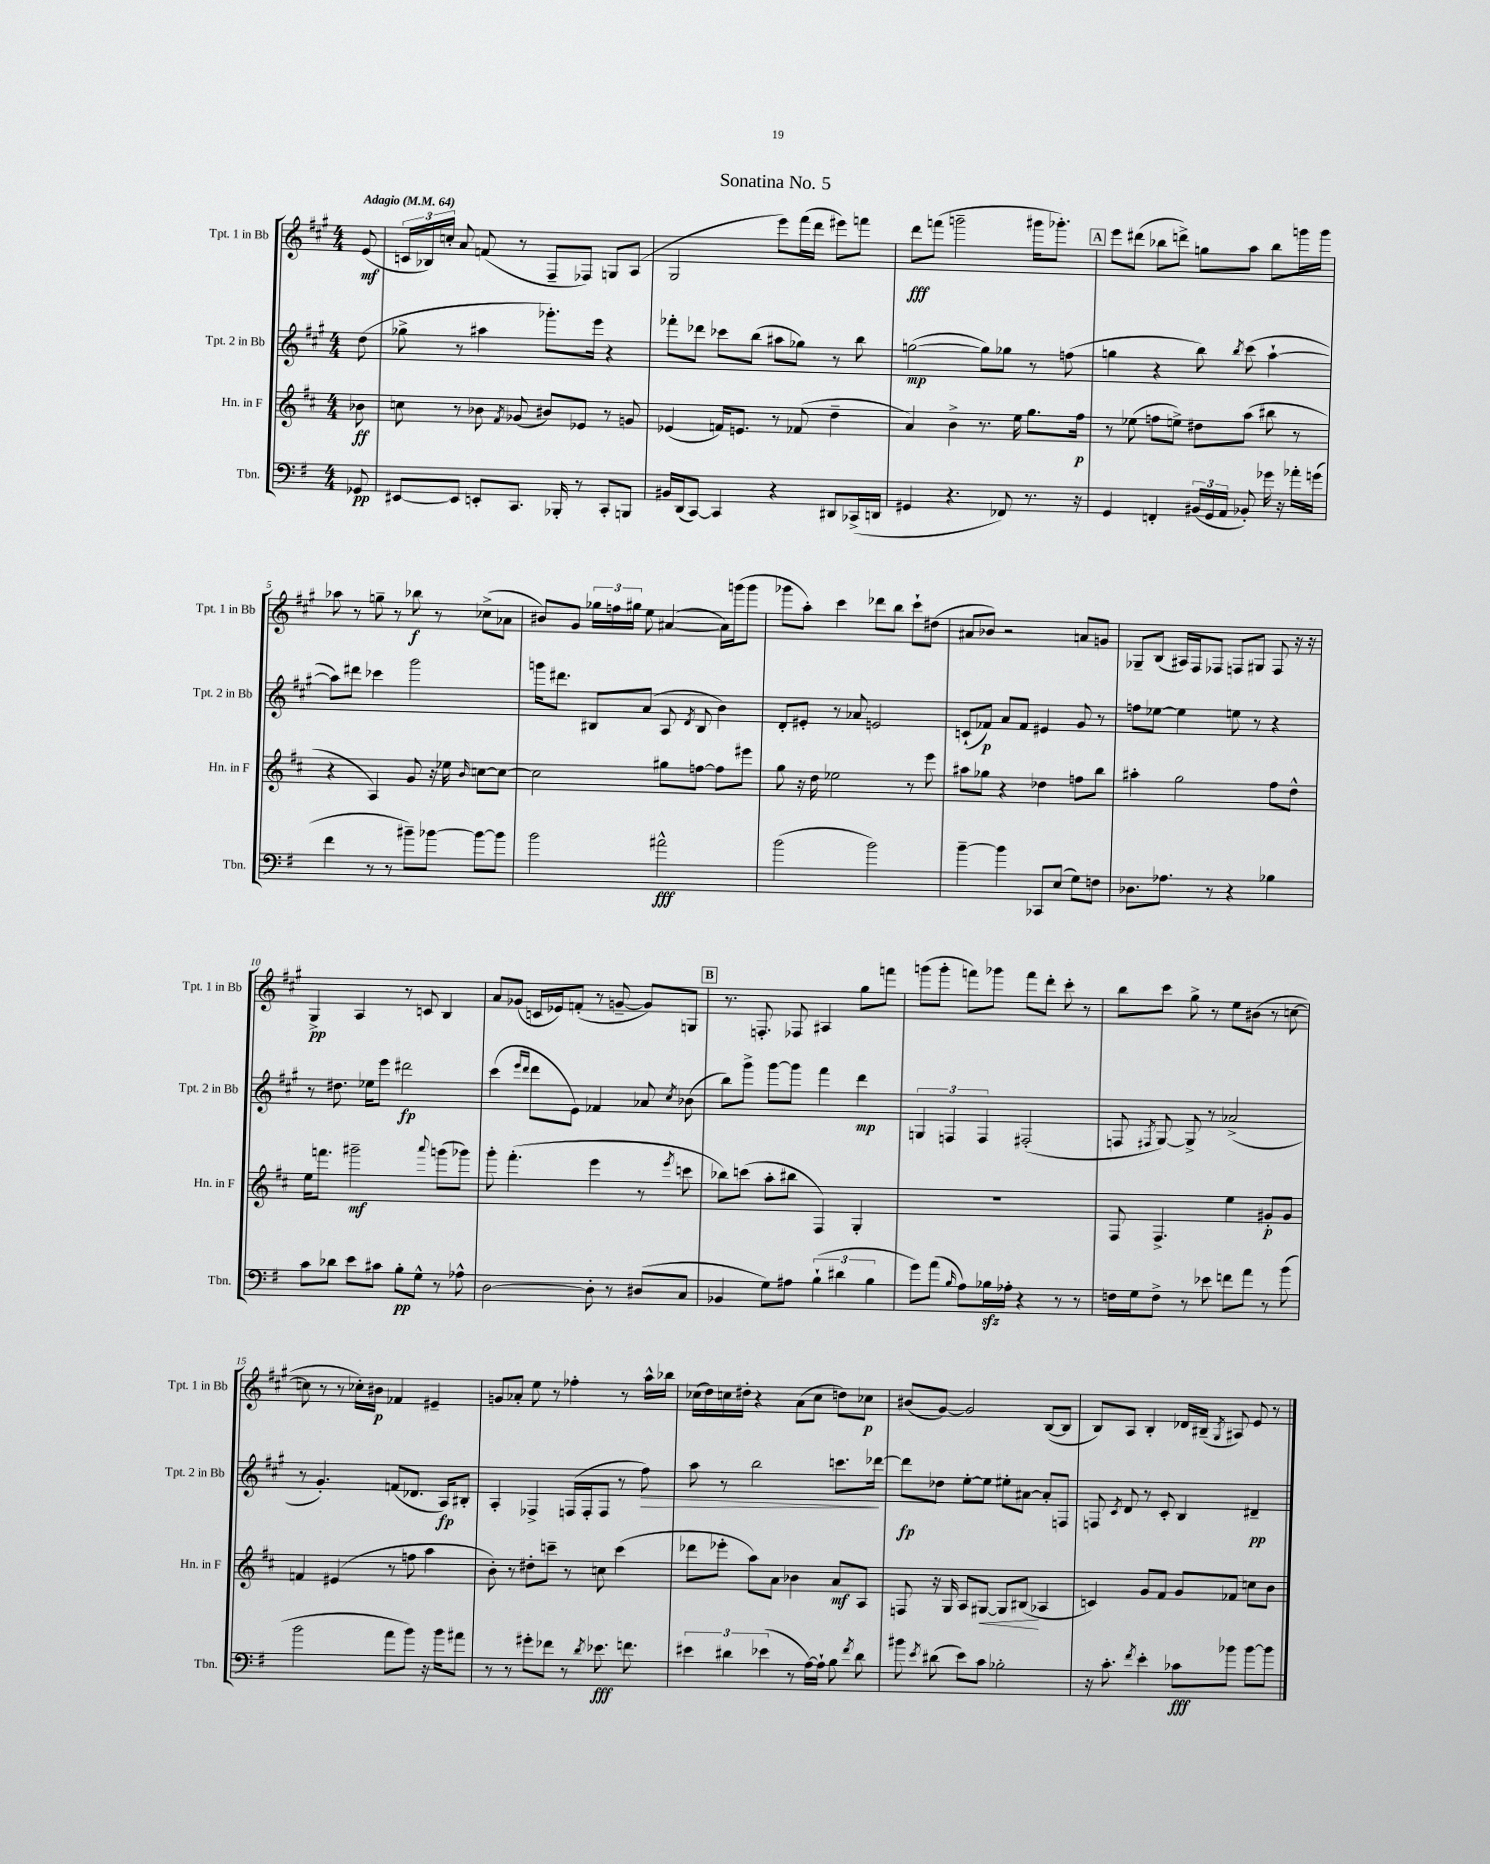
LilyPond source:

\header { title = "Sonatina No. 5" }
<<
\new StaffGroup <<
\new Staff = "s0" \with { instrumentName = "Tpt. 1 in Bb" shortInstrumentName = "Tpt. 1 in Bb" } {
    \clef treble \key a \major \numericTimeSignature \time 4/4 \partial 8 \tempo "Adagio" 4 = 64
    \autoBeamOff e'8\mf( |
    \tuplet 3/2 { c'16[ bes16) c''16]-. } a'8 f'8( r8 fis8[-- fes8]) g8[ a8]( |
    gis2 e'''8[) fis'''16( d'''16] eis'''8[) f'''8] |
    d'''8[\fff f'''8]( g'''2-- gis'''16[ ges'''8.]-.) |
    \mark \markup { \box "A" } e'''8[ dis'''8]( bes''8[ d'''8]->) g''8[ a''8] bes''8[ g'''16 g'''16] |
    aes''8 r8 g''8-- r8 bes''8\f r8 ces''8[->( aes'8] |
    bis'8[) gis'8] \tuplet 3/2 { ges''16[ f''16 gis''16] } e''8 ais'4~( ais'16[) g'''16( g'''8] |
    ges'''8[ a''8]-.) cis'''4 des'''8[ b''8] cis'''8[-! dis''8]( |
    ais'8[ bes'8]) r2 a'8[ g'8] |
    ges8[-- b8]( ais16[) fis16 fes8] f8[ gis8] f8 r16 r16 |
    gis4->\pp a4 r8 c'8 b4 |
    a'8[ ges'8]( c'16[ ees'16) f'8]-.( r8 g'8~-- g'8[) g8] |
    \mark \markup { \box "B" } r8. f8.-. fes8 ais4 gis''8[ f'''8] |
    g'''8[( g'''8]-. f'''8[) ges'''8] f'''8[ d'''8]-. cis'''8-. r8 |
    b''8[ cis'''8] gis''8-> r8 e''8[ bis'8]( r8 c''8~ |
    c''8 r8 r8 ces''16[-.) bis'16]\p fes'4 eis'4-- |
    g'8[ aes'8]-. e''8 r8 fes''4-. r8 a''16[-^ bes''16] |
    ces''16[( d''16) c''16 dis''16]-. r4 a'8[( c''8] d''8[) ces''8]\p |
    bis'8[( gis'8]~) gis'2 b8[~( b8] |
    b8[) a8] b4-. des'16[ bis16]--( \acciaccatura { gis8 } ais8) e'8 r8 \bar "|." |
}
\new Staff = "s1" \with { instrumentName = "Tpt. 2 in Bb" shortInstrumentName = "Tpt. 2 in Bb" } {
    \clef treble \key a \major \numericTimeSignature \time 4/4 \partial 8
    \autoBeamOff d''8( |
    ges''8-> r8 ais''4 ges'''8.[-.) e'''16] r4 |
    fes'''8[-. des'''8] ces'''8[ b''8]( ais''8[ ges''8]) r8 b''8 |
    g''2~\mp( g''8[) ges''8] r8 f''8( |
    \mark \markup { \box "A" } g''4 r4 b''8) \acciaccatura { b''8 } cis'''8( a''4~-! |
    a''8[) dis'''8] ces'''4 gis'''2 |
    g'''16[ dis'''8.] bis8[ a'8]( a8 \acciaccatura { d'8 } bis8 b'4) |
    d'8[-. eis'8]-. r8 aes'8 e'2 |
    c'8[-!( fes'8]\p) a'8[ fes'8] eis'4 gis'8 r8 |
    f''8[ ees''8]~ ees''4 e''8 r8 r4 |
    r8 dis''8. ees''16[ e'''8] dis'''2\fp |
    cis'''4( \grace { e'''16[ d'''16] } d'''8[ e'8]) fes'4 aes'8 \acciaccatura { cis''8 } bes'8( |
    \mark \markup { \box "B" } b''8[) gis'''8]-> gis'''8[~ gis'''8] fis'''4 d'''4\mp |
    \tuplet 3/2 { g4 f4 f4 } fis2-.( |
    f8 \acciaccatura { fis8 } gis8~) gis8-> r8 aes'2->( |
    r8 gis'4.-.) f'8[( des'8.] a16[\fp) bis8]-. |
    a4-. fes4-> f16[( f16-. f8] r8 fis''8\>) |
    a''8 r8 b''2 c'''8.[ des'''16]~\! |
    des'''8[\fp des''8] e''8[~-. e''8] eis''8[-. ais'8]~ ais'8[-. f8] |
    f8 \acciaccatura { cis'8 } d'8 r8 cis'8-. b4 dis'4--\pp \bar "|." |
}
\new Staff = "s2" \with { instrumentName = "Hn. in F" shortInstrumentName = "Hn. in F" } {
    \clef treble \key d \major \numericTimeSignature \time 4/4 \partial 8
    \autoBeamOff bes'8\ff |
    c''8 r8 bes'8 \acciaccatura { fis'8 } ges'8( bis'8[) ees'8] r8 g'8 |
    ees'4( f'16[) e'8.] r8 fes'8( d''4-- |
    a'4) b'4-> r8. e''16 g''8.[ fis''16]\p |
    \mark \markup { \box "A" } r8 ees''8( f''8[ e''8]->) dis''8[ a''8]( bis''8 r8 |
    r4 a4) g'8 r16 ees''16 \grace { b'16 } c''8[~ c''8]~ |
    c''2 gis''8[ f''8]~ f''8[ eis'''8] |
    g''8 r16 d''16 ees''2 r8 e'''8 |
    ais''8[ ges''8] r4 des''4 f''8[ b''8] |
    ais''4-. g''2 fis''8[ d''8]-^ |
    e''16[ f'''8.] gis'''2--\mf \appoggiatura { a'''8 } g'''8[( ges'''8]) |
    g'''8-. fis'''4.-.( e'''4 r8 \acciaccatura { e'''8 } c'''8 |
    \mark \markup { \box "B" } bes''8[) c'''8]( a''8[-. bis''8] fis4) g4-. |
    R1 |
    fis8 fis4.-> e''4 gis'8[-.\p gis'8] |
    f'4 eis'4( r8 f''8 a''4 |
    b'8-.) r8 dis''8[-. c'''8]-- r8 c''8 c'''4( |
    des'''8[ ees'''8]-. a''8[) a'8] bes'4 a'8[\mf a8] |
    f8 r16 g16 a8[ gis8]~\< gis8[ bis8]\!( aes4 |
    c'4) g'8[ fis'8] g'8[ fes'8] c''8[ b'8] \bar "|." |
}
\new Staff = "s3" \with { instrumentName = "Tbn." shortInstrumentName = "Tbn." } {
    \clef bass \key g \major \numericTimeSignature \time 4/4 \partial 8
    \autoBeamOff ges,8\pp |
    eis,8[~ eis,8] e,8[-. c,8.] bes,,16-. r8 c,8[-. b,,8] |
    bis,16[ d,16( c,8]~) c,4 r4 dis,8[ ces,16->( d,16] |
    gis,4 r4. fes,8) r8. r16 |
    \mark \markup { \box "A" } g,4 f,4-. \tuplet 3/2 { bis,16[( g,16 a,16] } bes,8-.) ges'16 r16 aes'16[-. g'16]( |
    fis'4 r8 r8 bis'8[--) bes'8]~ bes'8[~ bes'8] |
    b'2 ais'2-^\fff |
    b'2( b'2) |
    b'4~-- b'4 ces,8[ e8]( g8[) f8] |
    des8.[ aes8.] r8 r4 bes4 |
    c'8[ des'8] e'8[ cis'8] b8[-.\pp g8]-^ r8 aes8-^ |
    d2~ d8-. r8 dis8[( c8] |
    \mark \markup { \box "B" } bes,4 g8[) ais8] \tuplet 3/2 { b4-!( dis'4 b4 } |
    g'8[) a'8]( \grace { b16 } a8[) bes16\sfz aes16]-. r4 r8 r8 |
    f16[ g16 f8]-> r8 ees'8 f'8[ a'8] r8 b'8( |
    b'2 a'8[ b'8]) r16 b'16[ ais'8] |
    r8 r8 gis'8[-. fes'8] r8 \acciaccatura { d'8 } ees'8.\fff f'8. |
    \tuplet 3/2 { eis'4 dis'4 ees'4( } r8 a16[~) a16]-! b8 \acciaccatura { fis'8 } dis'8 |
    bis'8 \acciaccatura { e'8 } dis'8( e'8[) c'8] bes2-. |
    r16 c'8.-. \acciaccatura { fis'8 } e'4-. ces'8[\fff bes'8] bes'8[~ bes'8] \bar "|." |
}
>>
>>
